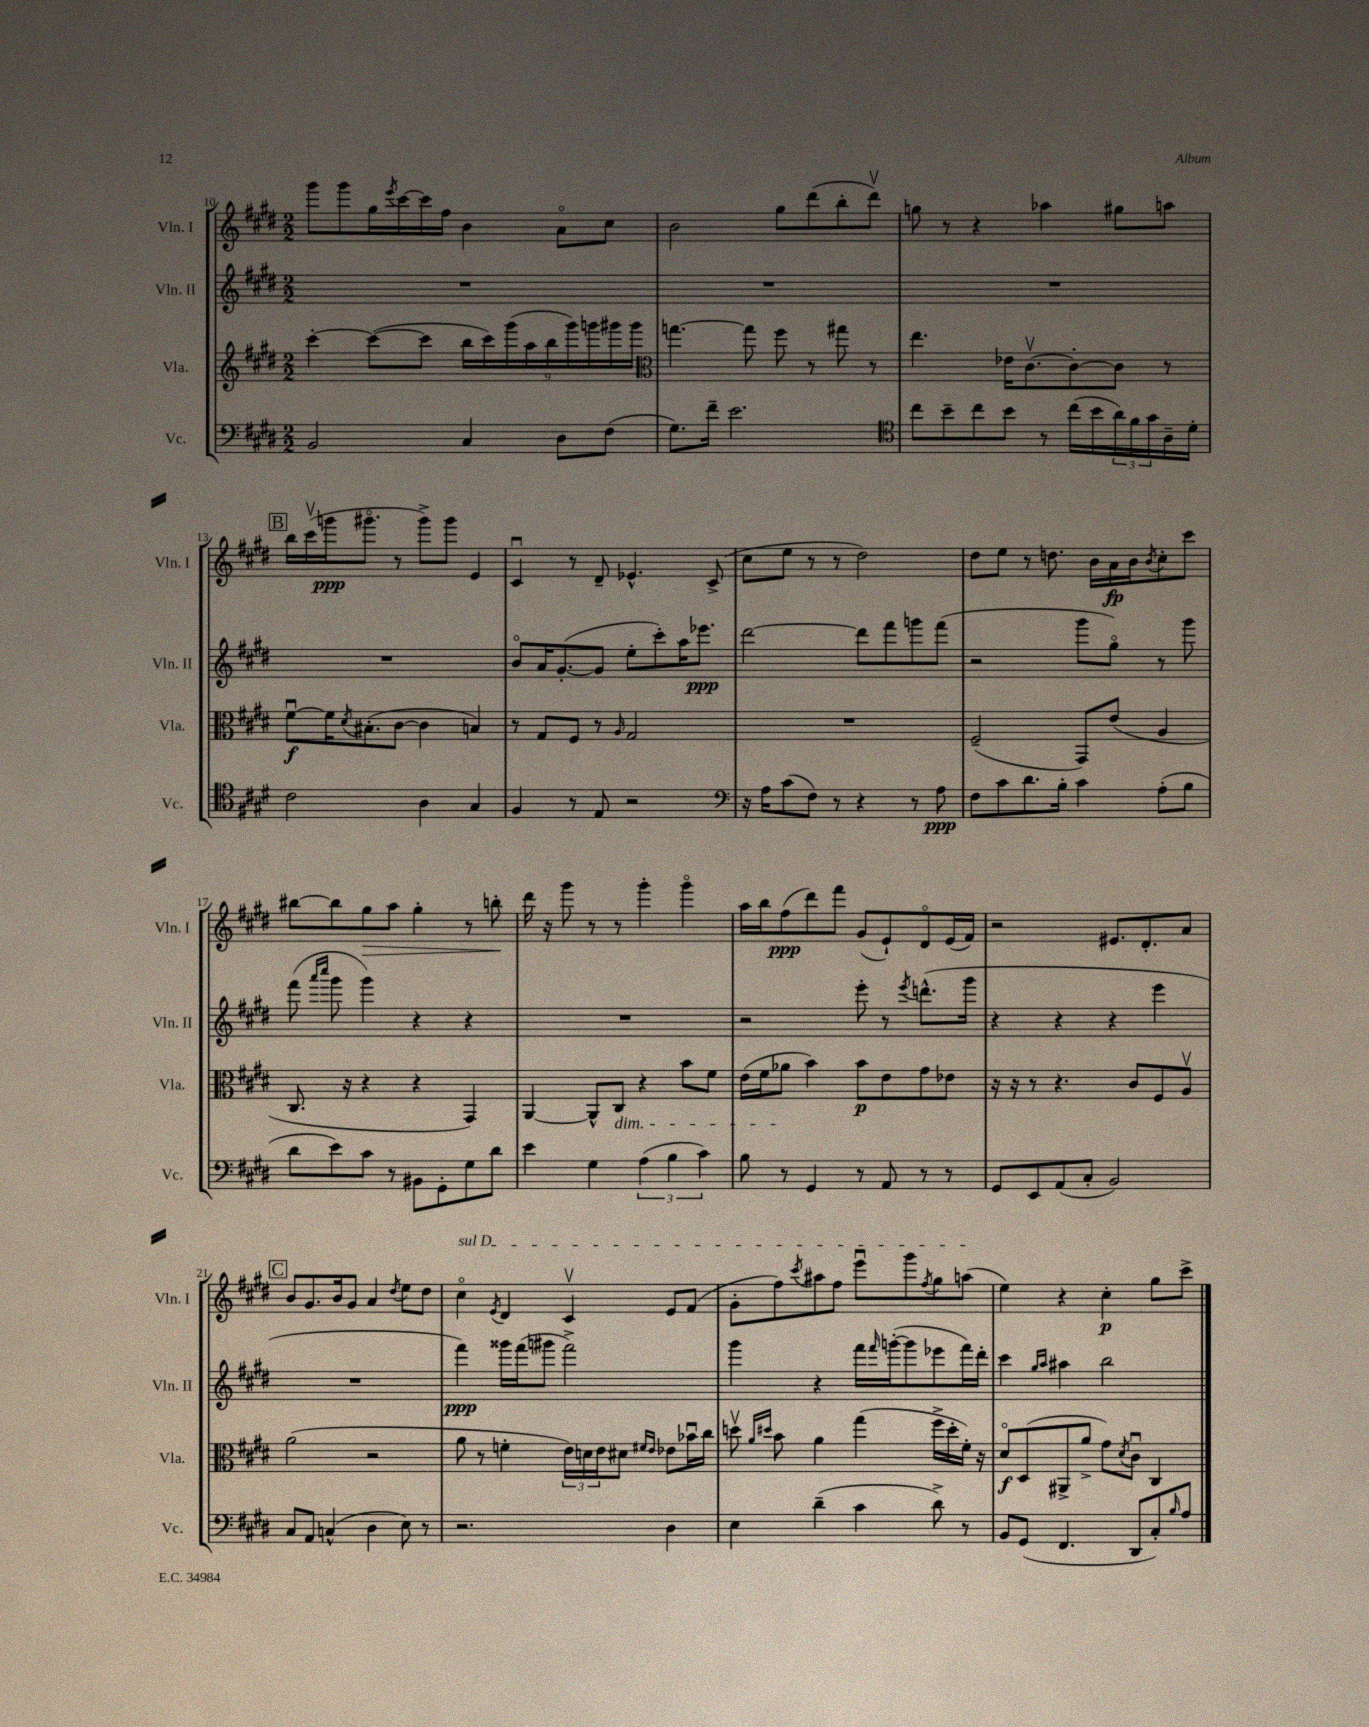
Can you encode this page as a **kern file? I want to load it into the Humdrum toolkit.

**kern	**dynam	**kern	**dynam	**kern	**dynam	**kern	**dynam
*part4	*part4	*part3	*part3	*part2	*part2	*part1	*part1
*staff4	*staff4	*staff3	*staff3	*staff2	*staff2	*staff1	*staff1
*I"Vc.	*	*I"Vla.	*	*I"Vln. II	*	*I"Vln. I	*
*I'Vc.	*	*I'Vla.	*	*I'Vln. II	*	*I'Vln. I	*
*clefF4	*	*clefG2	*	*clefG2	*	*clefG2	*
*k[f#c#g#d#]	*	*k[f#c#g#d#]	*	*k[f#c#g#d#]	*	*k[f#c#g#d#]	*
*M2/2	*	*M2/2	*	*M2/2	*	*M2/2	*
=10	=10	=10	=10	=10	=10	=10	=10
2BB/	.	[4ccc#'\	.	1r	.	8ggg#\L	.
.	.	.	.	.	.	8ggg#\	.
.	.	(8ccc#\L_	.	.	.	16gg#\L	.
.	.	.	.	.	.	8qeee/	.
.	.	.	.	.	.	[16ccc#\	.
.	.	8ccc#\J]	.	.	.	16ccc#\]	.
.	.	.	.	.	.	16ff#\JJ	.
4C#/	.	18bb\LL	.	.	.	4b\	.
.	.	18ccc#\)	.	.	.	.	.
.	.	(18ggg#\	.	.	.	.	.
.	.	18aa\	.	.	.	.	.
.	.	18bb\	.	.	.	.	.
8D#\L	.	.	.	.	.	8a\L	.
.	.	18ggg#\)	.	.	.	.	.
.	.	18gggn\	.	.	.	.	.
(8F#\J	.	.	.	.	.	8cc#\J	.
.	.	18ggg#X\	.	.	.	.	.
.	.	18ggg#\JJ	.	.	.	.	.
=11	=11	=11	=11	=11	=11	=11	=11
*	*	*clefC3	*	*	*	*	*
8.G#\L)	.	[4.ggn\	.	1r	.	2b\	.
16f#~\Jk	.	.	.	.	.	.	.
2.e\	.	.	.	.	.	.	.
.	.	8gg\]	.	.	.	.	.
.	.	8ff#\	.	.	.	8gg#\L	.
.	.	8r	.	.	.	(8ddd#\	.
.	.	8gg#X\	.	.	.	8bb'\	.
.	.	8r	.	.	.	8ddd#v\J)	.
=12	=12	=12	=12	=12	=12	=12	=12
*clefC4	*	*	*	*	*	*	*
8cc#\L	.	4.ee\	.	1r	.	8ggn\	.
8b~\	.	.	.	.	.	8r	.
8cc#\	.	.	.	.	.	4r	.
8b\J	.	16e-X\KL	.	.	.	.	.
.	.	[8.c#v\	.	.	.	.	.
8r	.	.	.	.	.	4aa-X\	.
(16cc#\LL	.	8c#'\_	.	.	.	.	.
16b\	.	.	.	.	.	.	.
24a\)	.	8c#\J]	.	.	.	8gg#X\L	.
24f#\	.	.	.	.	.	.	.
24g#\	.	.	.	.	.	.	.
16A~\	.	8r	.	.	.	8aan\J	.
16d#'\JJ	.	.	.	.	.	.	.
!!LO:LB:g=z
!!LO:REH:place=s1:t=B
=13	=13	=13	=13	=13	=13	=13	=13
2c#\	.	[8f#u\L	f	1r	.	16bb\LL	.
.	.	.	.	.	.	(16ccc#v\	.
.	.	16f#\K]	.	.	.	16gggn\J	ppp
.	.	8qd#/	.	.	.	.	.
.	.	(8.B#X'\	.	.	.	8.ggg#X\J	.
.	.	[8c#\J	.	.	.	8r	.
4A\	.	4c#\]	.	.	.	8ggg#^\L)	.
.	.	.	.	.	.	8ggg#\J	.
4G#/	.	4Bn/)	.	.	.	4e/	.
=14	=14	=14	=14	=14	=14	=14	=14
4F#/	.	8r	.	8b/L	.	4c#u/	.
.	.	8G#/L	.	16a/K	.	.	.
.	.	.	.	([8.g#'/	.	.	.
8r	.	8F#/J	.	.	.	8r	.
8E/	.	8r	.	8g#/J]	.	8d#~/	.
.	.	16qqA/	.	.	.	.	.
2r	.	2G#/	.	8ee'\L	.	4.e-X^^/	.
.	.	.	.	8ccc#'\)	.	.	.
.	.	.	.	16aa\K	.	.	.
.	.	.	.	8.eee-X\J	ppp	.	.
.	.	.	.	.	.	(8c#^/	.
=15	=15	=15	=15	=15	=15	=15	=15
*clefF4	*	*	*	*	*	*	*
16r	.	1r	.	[2ddd#\	.	8cc#\L	.
16A\KL	.	.	.	.	.	.	.
(8c#\	.	.	.	.	.	8ee\J	.
8F#\J)	.	.	.	.	.	8r	.
8r	.	.	.	.	.	8r	.
4r	.	.	.	8ddd#\L]	.	2dd#\)	.
.	.	.	.	8fff#\	.	.	.
8r	.	.	.	8gggn\	.	.	.
8A\	ppp	.	.	(8fff#\J	.	.	.
=16	=16	=16	=16	=16	=16	=16	=16
8F#\L	.	(2F#~/	.	2r	.	8dd#\L	.
8c#\	.	.	.	.	.	8ee\J	.
8.d#\	.	.	.	.	.	8r	.
.	.	.	.	.	.	8.ddn\	.
16B'\Jk	.	.	.	.	.	.	.
4c#\	.	8GG#/L)	.	8ggg#\L	.	.	.
.	.	.	.	.	.	16b\LL	.
.	.	(8e/J	.	8gg#\J)	.	16a\	fp
.	.	.	.	.	.	16b\J	.
.	.	.	.	.	.	8qb/	.
(8A'\L	.	4A/	.	8r	.	8cc#'\	.
8B\J	.	.	.	8ggg#\	.	8ccc#\J	.
!!LO:LB:g=z
=17	=17	=17	=17	=17	=17	=17	=17
8d#\L	.	8.C#/	.	(8fff#\	.	[8bb#X\L	.
.	.	.	.	16qqaaa/LL	.	.	.
.	.	.	.	16qqcccc#/JJ	.	.	.
8e\)	.	.	.	8ggg#\	.	8bb#\]	.
.	.	16r	.	.	.	.	.
!	!	!	!	!	!	!	!LO:HP:b
8c#\J	.	4r	.	4ggg#\)	.	8gg#\	>
8r	.	.	.	.	.	8aa\J	.
8BB#X\L	.	4r	.	4r	.	4gg#'\	.
8GG#'\	.	.	.	.	.	.	.
8G#\	.	4GG#/)	.	4r	.	8r	.
8d#\J	.	.	.	.	.	8bbn'\	.
.	.	.	.	.	.	.	]
=18	=18	=18	=18	=18	=18	=18	=18
4e\	.	[4AA/	.	1r	.	16ddd#\	.
.	.	.	.	.	.	16r	.
.	.	.	.	.	.	8ggg#\	.
4G#\	.	8AA^^/L]	.	.	.	8r	.
!	!	!LO:TX:b:i:t=dim.	!	!	!	!	!
.	.	8C#/J	.	.	.	8r	.
(6A\	.	4r	.	.	.	4ggg#'\	.
6B\	.	.	.	.	.	.	.
.	.	8b\L	.	.	.	4ggg#\	.
6c#\)	.	.	.	.	.	.	.
.	.	8f#\J	.	.	.	.	.
=19	=19	=19	=19	=19	=19	=19	=19
8B\	.	(16e\LL	.	2r	.	16aa\LL	.
.	.	16f#\J	.	.	.	16bb\J	.
8r	.	8a-X\J	.	.	.	(8ff#\	ppp
4GG#/	.	4b\)	.	.	.	8ddd#\)	.
.	.	.	.	.	.	8fff#\J	.
8r	.	8b\L	p	8eee'\	.	(8g#/L	.
8AA/	.	8e\	.	8r	.	8e`/)	.
.	.	.	.	8qeee/	.	.	.
8r	.	8g#\	.	(8.dddn^^\L	.	8d#/	.
8r	.	8e-X\J	.	.	.	(16e/L	.
.	.	.	.	16ggg#\Jk	.	16f#/JJ)	.
=20	=20	=20	=20	=20	=20	=20	=20
8GG#/L	.	16r	.	4r	.	2r	.
.	.	16r	.	.	.	.	.
8EE/	.	8r	.	.	.	.	.
(8AA/	.	4.r	.	4r	.	.	.
8C#'/J	.	.	.	.	.	.	.
2BB/)	.	.	.	4r	.	8.e#X/L	.
.	.	8c#/L	.	.	.	.	.
.	.	.	.	.	.	8.d#'/	.
.	.	8F#/	.	4eee\	.	.	.
.	.	8Av/J	.	.	.	8a/J	.
!!LO:LB:g=z
!!LO:REH:place=s1:t=C
=21	=21	=21	=21	=21	=21	=21	=21
8C#/L	.	(2a\	.	1r	.	8b/L	.
8AA/J	.	.	.	.	.	8.g#/	.
(4Cn^^/	.	.	.	.	.	.	.
.	.	.	.	.	.	16b/k	.
.	.	.	.	.	.	8g#/J	.
4D#\	.	2r	.	.	.	4a/	.
.	.	.	.	.	.	8qdd#/	.
8E\)	.	.	.	.	.	8ee\L	.
8r	.	.	.	.	.	8dd#\J	.
=22	=22	=22	=22	=22	=22	=22	=22
!	!	!	!	!	!	!LO:TX:a:i:t=sul D	!
2.r	.	8a\	.	4fff#\)	ppp	4cc#\	.
.	.	8r	.	.	.	.	.
.	.	.	.	.	.	8qe/	.
.	.	4fn'\	.	16ggg##X\LL	.	4d#/	.
.	.	.	.	(16fff#\J	.	.	.
.	.	.	.	8ggg#X\J	.	.	.
.	.	24e\LL)	.	2fff#^\)	.	4c#v/	.
.	.	24dn\	.	.	.	.	.
.	.	24e\J	.	.	.	.	.
.	.	8d#X\J	.	.	.	.	.
.	.	16qqf#X/LL	.	.	.	.	.
.	.	16qqe/JJ	.	.	.	.	.
4D#\	.	8e-X\L	.	.	.	8e/L	.
.	.	16b-Xu\L	.	.	.	(8f#/J	.
.	.	16cc#\JJ	.	.	.	.	.
=23	=23	=23	=23	=23	=23	=23	=23
4E\	.	8ddnv\	.	4ggg#\	.	8g#'\L	.
.	.	16qqa/LL	.	.	.	.	.
.	.	16qqdd#X/JJ	.	.	.	.	.
.	.	8b\	.	.	.	8ff#\)	.
.	.	.	.	.	.	8qccc#/	.
(4d#~\	.	4a\	.	4r	.	8aa#X\	.
.	.	.	.	.	.	8ff#\J	.
4c#\	.	(4gg#\	.	16fff#\LL	.	8eeeu\L	.
.	.	.	.	16qqfff#/	.	.	.
.	.	.	.	([16gggn'\J	.	.	.
.	.	.	.	8ggg\]	.	8ggg#\	.
.	.	.	.	.	.	8qff#/	.
8d#^\)	.	16ff#^\LL	.	8eee-X\	.	8gg#\	.
.	.	16dd#'\	.	.	.	.	.
8r	.	16f#'\JJ)	.	16fff#\L)	.	(8aan\J	.
.	.	16r	.	16ddd#'\JJ	.	.	.
=24	=24	=24	=24	=24	=24	=24	=24
8BB/L	.	8d#/L	f	4ccc#\	.	4ee\)	.
(8GG#/J	.	(8D#/	.	.	.	.	.
.	.	.	.	16qqgg#/LL	.	.	.
.	.	.	.	16qqaa/JJ	.	.	.
4.FF#/	.	8AA#X^/	.	4aa#X\	.	4r	.
.	.	8a^/J	.	.	.	.	.
.	.	8g#\L)	.	2bb\	.	4cc#'\	p
.	.	8qd#/	.	.	.	.	.
8DD#/L	.	8c#u\J	.	.	.	.	.
8C#'/)	.	4C#/	.	.	.	8gg#\L	.
16qqB/	.	.	.	.	.	.	.
8A/J	.	.	.	.	.	8ccc#^\J	.
==	==	==	==	==	==	==	==
*-	*-	*-	*-	*-	*-	*-	*-
